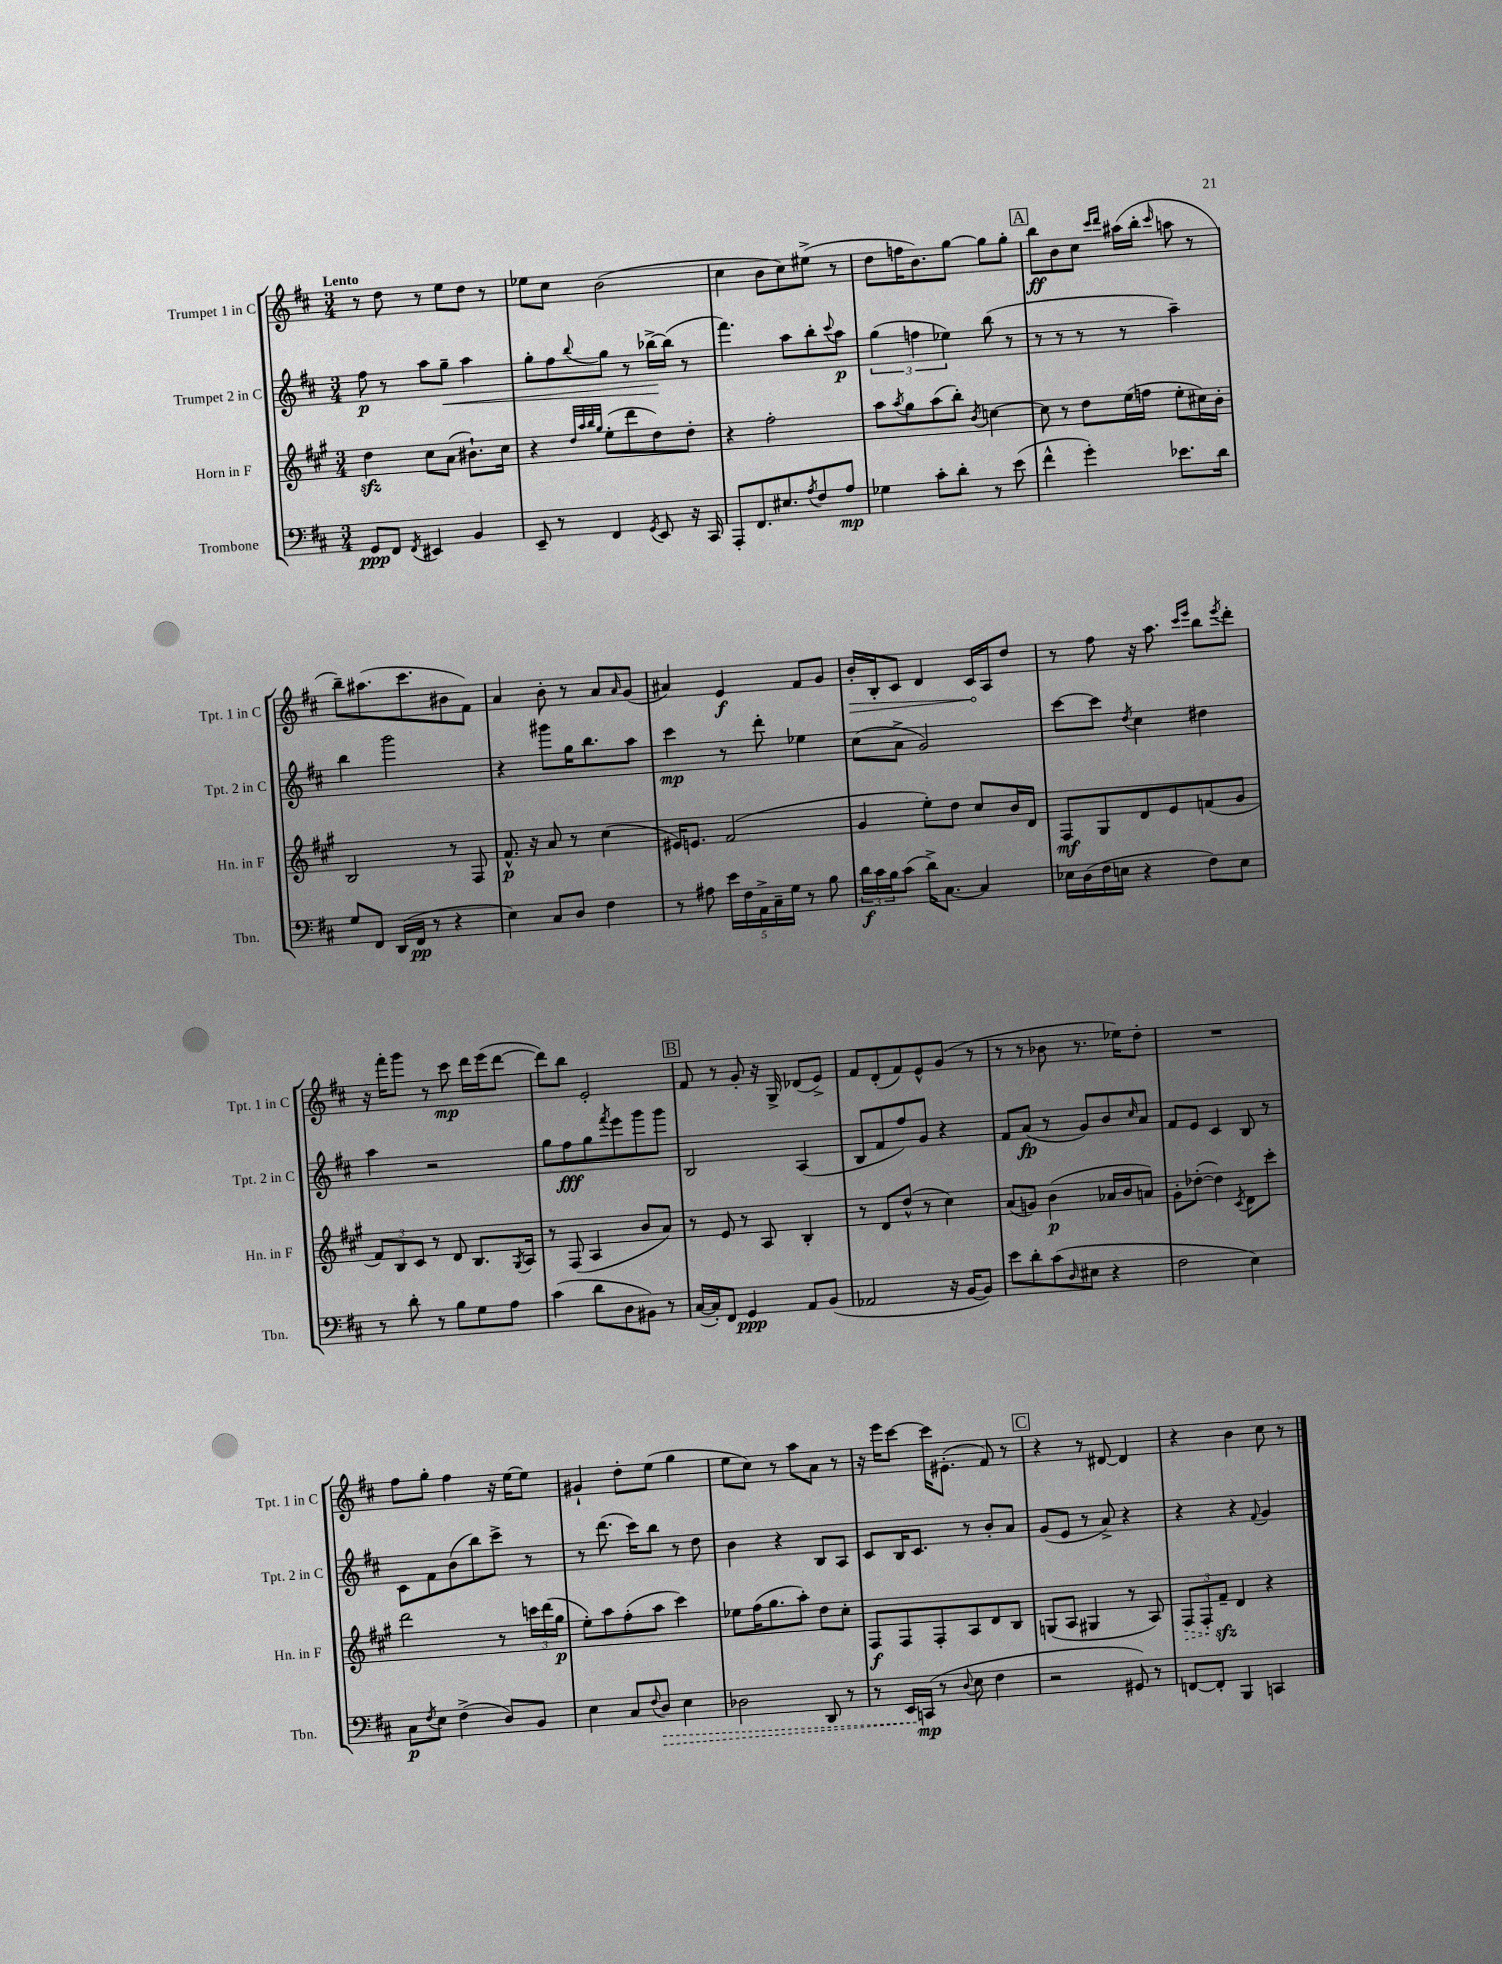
<<
\new StaffGroup <<
\new Staff = "s0" \with { instrumentName = "Trumpet 1 in C" shortInstrumentName = "Tpt. 1 in C" } {
    \clef treble \key d \major \numericTimeSignature \time 3/4 \tempo "Lento"
    r8 d''8 r8 e''8 d''8 r8 |
    ees''8 cis''8 b'2( |
    cis''4 b'8 cis''8) eis''8->( r8 |
    d''8 f''16 b'8.) g''8~ g''8 g''8-. |
    \mark \markup { \box "A" } b''8\ff b'8 cis''8 \grace { cis'''16 d'''16 } ais''16( b''16-. \grace { cis'''16 } a''8 r8 |
    b''8--) ais''8.( cis'''8. bis'8 fis'8) |
    a'4 b'8-. r8 a'8 \grace { a'16 } g'8( |
    ais'4) e'4\f fis'8 g'8 |
    \once \override Hairpin.circled-tip = ##t b'16-.\> b16-. cis'8 d'4 cis'16\! a16 d''8 |
    r8 fis''8 r16 a''8. \grace { cis'''16 e'''16 } b''8 \acciaccatura { e'''8 } d'''8-. |
    r16 fis'''16-. g'''8 r8 cis'''8\mp d'''16 e'''16( d'''8~ |
    d'''8) b''8 e'2-. |
    \mark \markup { \box "B" } fis'8 r8 g'8-. r16 g16-> des'8( e'8->) |
    fis'8 d'8-.( fis'8) e'8-^ g'8( r8 |
    r8 r8 bes'8 r8. ees''16) d''8-. |
    R2. |
    fis''8 g''8-. fis''4 r16 e''16~ e''8 |
    gis'4-! d''8-. e''8( g''4 |
    e''8 cis''8) r8 a''8 a'8 r8 |
    r16 e'''16 cis'''8~ cis'''16 eis'8.-.( fis'8) r8 |
    \mark \markup { \box "C" } r4 r8 dis'8~ dis'4 |
    r4 b'4 cis''8 r8 \bar "|." |
}
\new Staff = "s1" \with { instrumentName = "Trumpet 2 in C" shortInstrumentName = "Tpt. 2 in C" } {
    \clef treble \key d \major \numericTimeSignature \time 3/4
    fis''8\p r8 a''8 g''8--\< a''4 |
    g''8-. fis''8 \appoggiatura { b''8 } g''8 r8 bes''16~->\! bes''16( r8 |
    fis'''4.) a''8 b''8-. \appoggiatura { cis'''8 } a''8\p |
    \tuplet 3/2 { g''4( f''4 ees''4) } b''8( r8 |
    \mark \markup { \box "A" } r8 r8 r8 r8 a''4--) |
    b''4 g'''2 |
    r4 gis'''8 g''16 b''8. a''8 |
    cis'''4\mp r8 d'''8-. ees''4 |
    cis''8( a'8-> g'2) |
    cis'''8~ cis'''8 \acciaccatura { d''8 } cis''4 dis''4 |
    a''4 r2 |
    g''8 fis''8\fff g''8 \acciaccatura { fis'''8 } e'''8 g'''8 g'''8 |
    \mark \markup { \box "B" } b2 a4( |
    b8 fis'8 fis''8) g'8 r4 |
    fis'8 a'8\fp( r8 g'8) b'8 \grace { cis''16 } a'8 |
    fis'8 e'8 cis'4 b8 r8 |
    cis'8 fis'8 b'8( b''8) cis'''8-> r8 |
    r8 d'''8.( cis'''16) b''8 r8 d''8 |
    b'4 r4 b8 a8 |
    cis'8 b16 cis'8. r8 b'8-. a'8 |
    \mark \markup { \box "C" } g'8( e'8 r8 a'8->) r4 |
    r4 r4 \appoggiatura { fis'8 } g'4 \bar "|." |
}
\new Staff = "s2" \with { instrumentName = "Horn in F" shortInstrumentName = "Hn. in F" } {
    \clef treble \key a \major \numericTimeSignature \time 3/4
    d''4\sfz cis''8 a'8( bis'8.-!) cis''16 |
    r4 \grace { d''32 a''32 b''32 gis''32 } e''8-.( d'''8 d''8) d''8-. |
    r4 fis''2-. |
    a''8 \acciaccatura { a''8 } gis''8 a''8( b''8-.) \acciaccatura { b'8 } c''4~ |
    \mark \markup { \box "A" } c''8 r8 d''8 e''16( f''16 e''8-. cis''16) b'16-. |
    b2 r8 fis8 |
    fis'8.-^\p r16 a'8 r8 cis''4( |
    eis'16) e'8. fis'2( |
    gis'4 e''8-.) d''8 cis''8 b'16 d'16 |
    fis8\mf gis8 d'8 e'8 f'8( gis'8 |
    \tuplet 3/2 { fis'8) b8 cis'8 } r8 d'8 b8. \acciaccatura { gis8 } a16 |
    r8 fis8( a4 b'8 a'8) |
    \mark \markup { \box "B" } r8 e'8 r8 a8 b4-. |
    r8 d'8 d''8-^( r8 cis''4) |
    a'8( g'8) b'4\p( aes'16 b'16 a'8) |
    gis'8-. des''8~-.( des''4) \acciaccatura { cis'8 } d'8 cis'''8-. |
    d'''2 r8 \tuplet 3/2 { c'''16 d'''16( gis''16\p } |
    e''8-.) a''8 fis''8-.( a''8 cis'''4) |
    ees''8 fis''16( gis''8. a''8-.) d''8 cis''8-. |
    fis8\f fis8 fis8-. a8 d'8 b8 |
    \mark \markup { \box "C" } g8( a8 gis4 r8 a8) |
    \tuplet 3/2 { \once \override Hairpin.style = #'dashed-line fis8\> fis8-. fis'8--\sfz\! } d'4 r4 \bar "|." |
}
\new Staff = "s3" \with { instrumentName = "Trombone" shortInstrumentName = "Tbn." } {
    \clef bass \key d \major \numericTimeSignature \time 3/4
    g,8\ppp fis,8 \acciaccatura { fis,8 } eis,4 b,4 |
    e,8-- r8 fis,4 \acciaccatura { g,8 } e,8 r16 cis,16 |
    a,,8-. fis,8. eis8. \acciaccatura { a8 } fis8 a8\mp |
    ges4 cis'8-. d'8-. r8 e'8( |
    \mark \markup { \box "A" } fis'4-^ g'4-.) ees'8. d'16 |
    g8 fis,8 d,16( fis,16\pp r8 r4 |
    e4) cis8 d8 fis4 |
    r8 ais8 \tuplet 5/4 { e'16 fis16 a,16-> cis16-- g16 } r8 b8 |
    \tuplet 3/2 { d'16\f cis'16 b16 } cis'8( d'16->) cis8.~ cis4 |
    ees16 d16( fis16 e16 r4 fis8) e8 |
    r8 d'8-. r8 b8 g8 a8 |
    cis'4( d'8 d8 bis,8) r8 |
    \mark \markup { \box "B" } cis16~( cis16-.) fis,8 g,4\ppp a,8 b,8( |
    aes,2 r16 b,16~ b,8) |
    e'8 d'8-. cis'8( \grace { d16 } eis8 r4 |
    fis2 e4) |
    cis8\p \acciaccatura { fis8 } e8 fis4->( d8) b,8 |
    e4 cis8 \appoggiatura { fis8 } \once \override Hairpin.style = #'dashed-line d8\> e4 |
    des2 d,8 r8 |
    r8 e,16\! c,16\mp( r8 \appoggiatura { d8 } e8 fis4 |
    \mark \markup { \box "C" } r2 gis,8) r8 |
    f,8~ f,8-. b,,4 c,4 \bar "|." |
}
>>
>>
\layout { \context { \Score \remove "Bar_number_engraver" } }
